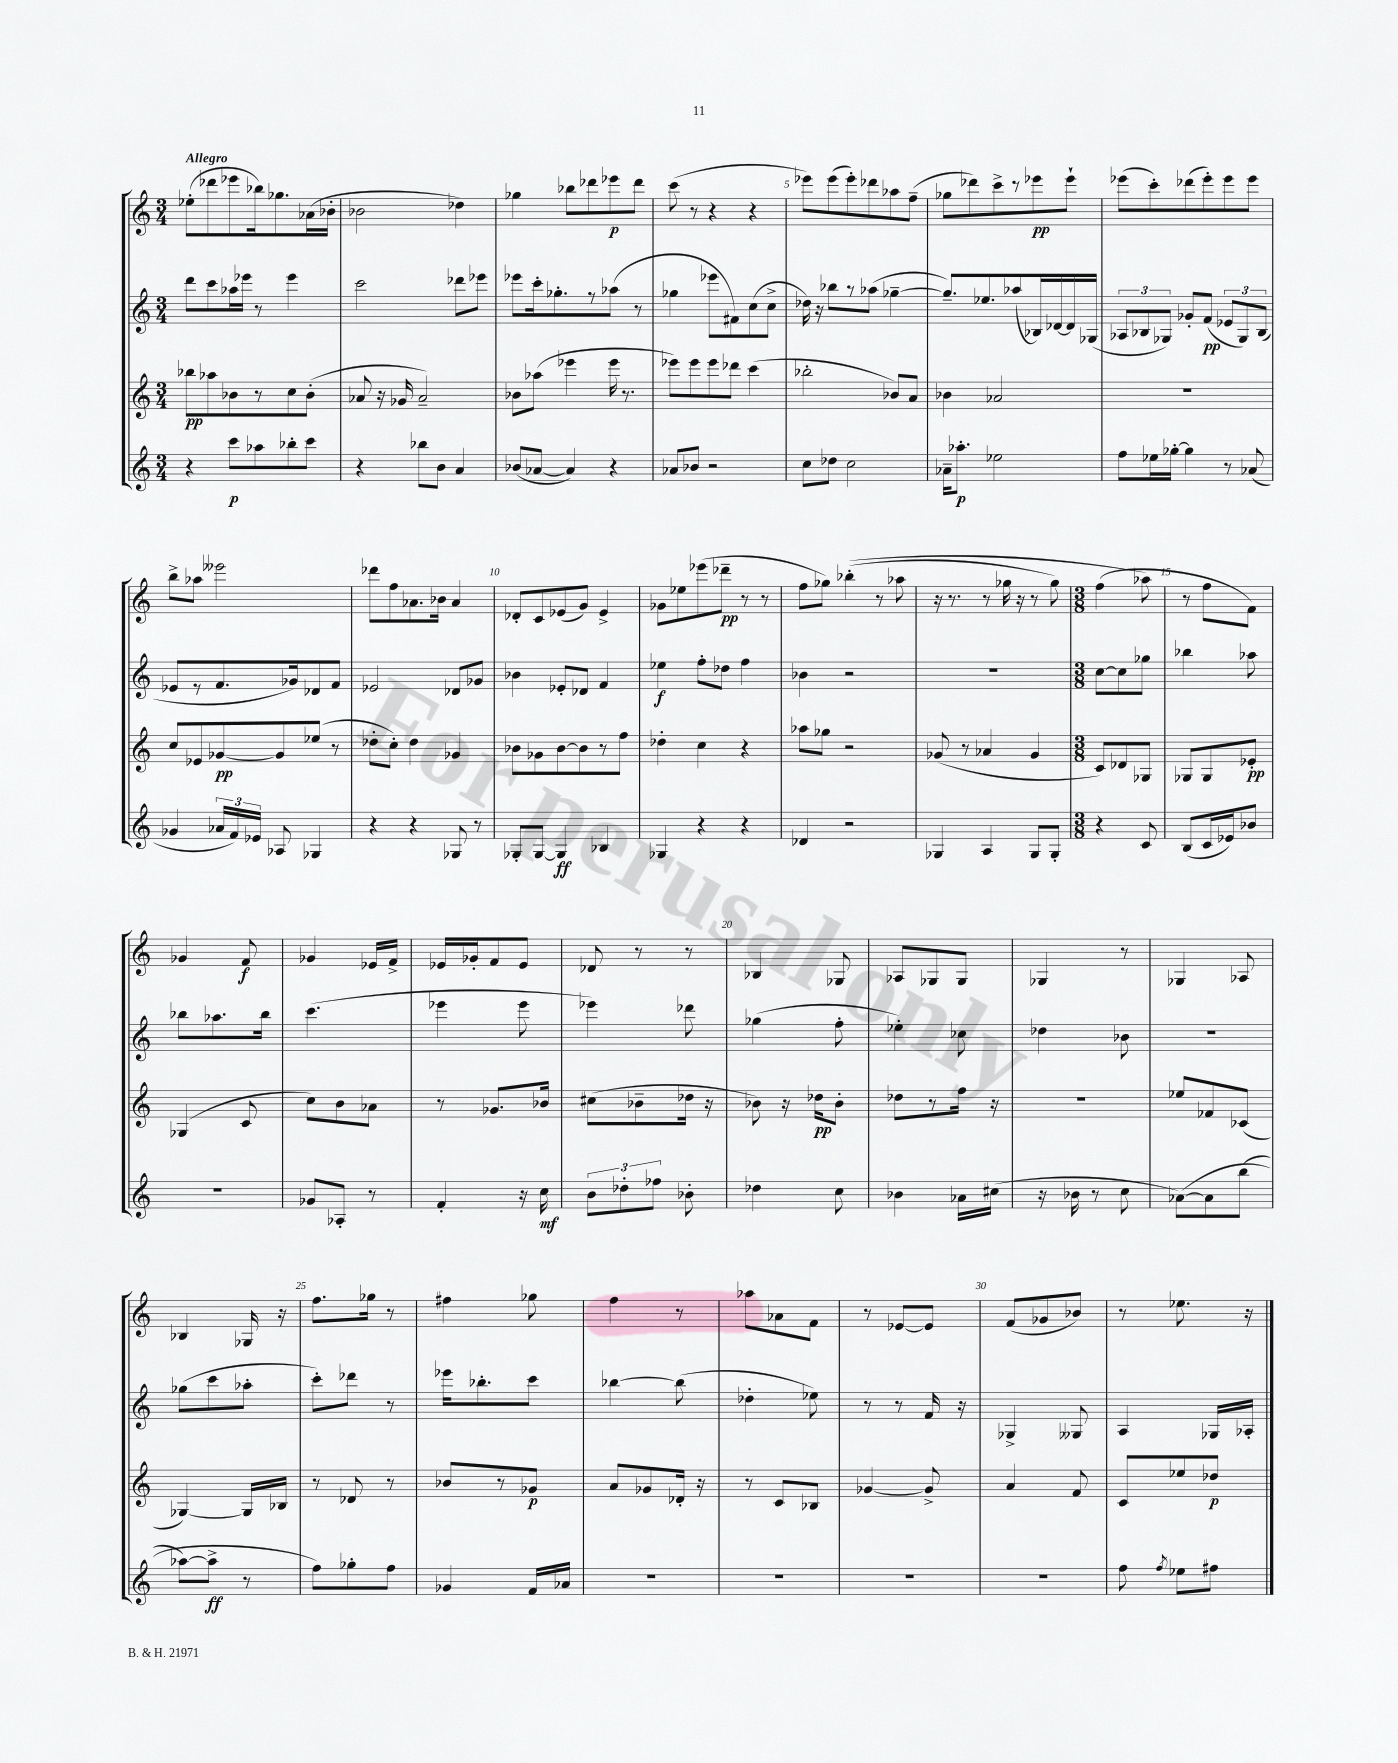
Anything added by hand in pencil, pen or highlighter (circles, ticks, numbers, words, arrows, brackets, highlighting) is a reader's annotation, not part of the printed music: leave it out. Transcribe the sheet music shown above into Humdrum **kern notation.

**kern	**dynam	**kern	**dynam	**kern	**dynam	**kern	**dynam
*part4	*part4	*part3	*part3	*part2	*part2	*part1	*part1
*staff4	*staff4	*staff3	*staff3	*staff2	*staff2	*staff1	*staff1
*clefG2	*	*clefG2	*	*clefG2	*	*clefG2	*
*k[]	*	*k[]	*	*k[]	*	*k[]	*
*M3/4	*	*M3/4	*	*M3/4	*	*M3/4	*
=1	=1	=1	=1	=1	=1	=1	=1
!	!	!	!	!	!	!LO:TX:a:B:t=Allegro	!
4r	.	8bb-X\L	pp	8ddd\L	.	(8ee-X'\L	.
.	.	8aa-X\	.	8ccc\	.	8ddd-X\	.
8ccc\L	p	8b-X\	.	16aa-X\L	.	8eee-X\	.
.	.	.	.	16eee-X\JJ	.	.	.
8aa-X\	.	8r	.	8r	.	16bb-X\k)	.
.	.	.	.	.	.	8.gg-X\	.
8bb-X'\	.	8cc\	.	4eee-\	.	.	.
8ccc\J	.	(8b-'\J	.	.	.	(16a-X\L	.
.	.	.	.	.	.	16b-X'\JJ	.
=2	=2	=2	=2	=2	=2	=2	=2
4r	.	8a-X/	.	2ccc\	.	2b-X\	.
.	.	16r	.	.	.	.	.
.	.	16g-X/	.	.	.	.	.
8bb-X\L	.	2a-~/)	.	.	.	.	.
8b\J	.	.	.	.	.	.	.
4a/	.	.	.	8ddd-X\L	.	4dd-X\)	.
.	.	.	.	8eee-X\J	.	.	.
=3	=3	=3	=3	=3	=3	=3	=3
(8b-X/L	.	8b-X\L	.	8eee-X\L	.	4gg-X\	.
[8a-X/J	.	(8aa-X\J	.	16ccc'\k	.	.	.
.	.	.	.	8.gg-X'\	.	.	.
4a-/])	.	4eee-X\	.	.	.	8bb-X\L	.
.	.	.	.	8r	.	8ddd-X\	.
4r	.	16eee-\	.	(8aa-X\J	.	8eee-X\	p
.	.	8.r	.	.	.	.	.
.	.	.	.	8r	.	8ddd-\J	.
=4	=4	=4	=4	=4	=4	=4	=4
8a-X/L	.	8eee-X\L)	.	4gg-X\	.	(8ccc\	.
8b-X/J	.	8eee-\	.	.	.	8r	.
2r	.	8eee-\	.	8eee-X\L	.	4r	.
.	.	8ddd-X\J	.	8f#X\)	.	.	.
.	.	(4ccc\	.	(8cc\	.	4r	.
.	.	.	.	8cc^\J	.	.	.
=5	=5	=5	=5	=5	=5	=5	=5
8cc\L	.	2bb-X'\	.	16dd-X\)	.	8eee-X\L)	.
.	.	.	.	16r	.	.	.
8dd-X\J	.	.	.	8bb-X\L	.	(8eee-\	.
2cc\	.	.	.	8r	.	8eee-'\)	.
.	.	.	.	(8aa-X\J	.	8ddd-X\	.
.	.	8b-X/L)	.	[4gg-X~\	.	8aa-X\	.
.	.	8a/J	.	.	.	(8ff~\J	.
=6	=6	=6	=6	=6	=6	=6	=6
16a-X~\KL	.	4b-X\	.	8.gg-~/L])	.	8gg-X\L	.
8.aa-X'\J	p	.	.	.	.	.	.
.	.	.	.	.	.	8ddd-X\)	.
.	.	.	.	8.ee-X/	.	.	.
2ee-X\	.	2a-X/	.	.	.	8ccc^\	.
.	.	.	.	(8aa-X/	.	8r	.
.	.	.	.	16B-X/L)	.	8eee-X\	pp
.	.	.	.	[16d-X/	.	.	.
.	.	.	.	16d-/]	.	8eee-`\J	.
.	.	.	.	(16G-X/JJ	.	.	.
=7	=7	=7	=7	=7	=7	=7	=7
8ff\L	.	2.r	.	12A-X/L	.	(8eee-X\L	.
.	.	.	.	12B-X/	.	.	.
16ee-X\L	.	.	.	.	.	8ccc'\)	.
.	.	.	.	12G-X/J)	.	.	.
[16gg-X'\JJ	.	.	.	.	.	.	.
4gg-\]	.	.	.	8g-X'/L	.	(8ddd-X\	.
.	.	.	.	(8f/J	pp	8eee-'\)	.
8r	.	.	.	12e-X/L	.	8eee-\	.
.	.	.	.	12G-/)	.	.	.
(8a-X/	.	.	.	.	.	8eee-\J	.
.	.	.	.	(12B-/J	.	.	.
!!LO:LB:g=z
=8	=8	=8	=8	=8	=8	=8	=8
4g-X/	.	8cc/L	.	8e-X/L	.	8bb^\L	.
.	.	8e-X/	.	8r	.	8aa-X\J	.
24a-X/LL	.	[8g-X/	pp	8.f/	.	2eee--X\	.
24f/)	.	.	.	.	.	.	.
24e-X/JJ	.	.	.	.	.	.	.
8A-X/	.	8g-/]	.	.	.	.	.
.	.	.	.	16g-X/k)	.	.	.
4G-X/	.	(8ee-X/J	.	8d-X/	.	.	.
.	.	8r	.	8f/J	.	.	.
=9	=9	=9	=9	=9	=9	=9	=9
4r	.	8dd-X'\L	.	2e-X/	.	8ddd-X\L	.
.	.	8cc'\J)	.	.	.	8ff\	.
4r	.	4dd-\	.	.	.	8.a-X\	.
.	.	.	.	.	.	16b-X\Jk	.
8G-X/	.	4g-X/	.	8d-X/L	.	4a-/	.
8r	.	.	.	8g-X/J	.	.	.
=10	=10	=10	=10	=10	=10	=10	=10
8G-X'/L	.	8b-X\L	.	4b-X\	.	8d-X'/L	.
[8G-/J	.	8g-X\	.	.	.	8c/	.
4G-/]	ff	[8b-\	.	8e-X'/L	.	(8e-X/	.
.	.	8b-\]	.	8d-X/J	.	8g/J)	.
4B-X/	.	8r	.	4f/	.	4e-^/	.
.	.	8ff\J	.	.	.	.	.
=11	=11	=11	=11	=11	=11	=11	=11
4G-X/	.	4dd-X'\	.	4ee-X\	f	8g-X\L	.
.	.	.	.	.	.	8ee-X\	.
4r	.	4cc\	.	8ff'\L	.	(8eee-X\	.
.	.	.	.	8dd-X\J	.	8ddd-X~\J	pp
4r	.	4r	.	4ff\	.	8r	.
.	.	.	.	.	.	8r	.
=12	=12	=12	=12	=12	=12	=12	=12
4d-X/	.	8aa-X\L	.	4b-X\	.	8ff\L	.
.	.	8gg-X\J	.	.	.	8gg-X\J)	.
2r	.	2r	.	2r	.	((4bb-X'\	.
.	.	.	.	.	.	8r	.
.	.	.	.	.	.	8aa-X\	.
=13	=13	=13	=13	=13	=13	=13	=13
4G-X/	.	(8g-X/	.	2.r	.	16r	.
.	.	.	.	.	.	8.r	.
.	.	8r	.	.	.	.	.
4A/	.	4a-X/	.	.	.	8r	.
.	.	.	.	.	.	16gg-X\	.
.	.	.	.	.	.	16r	.
8G-/L	.	4g-/	.	.	.	8r	.
8G-'/J	.	.	.	.	.	8gg-\)	.
=14	=14	=14	=14	=14	=14	=14	=14
*M3/8	*	*M3/8	*	*M3/8	*	*M3/8	*
4r	.	8c/L)	.	[8cc\L	.	(4ff\	.
.	.	8d-X/	.	8cc\]	.	.	.
8c/	.	8G-X/J	.	8gg-X\J	.	8aa-X\)	.
=15	=15	=15	=15	=15	=15	=15	=15
(8B/L	.	8G-X/L	.	4bb-X\	.	8r	.
16c/L	.	8G-/	.	.	.	8ff\L	.
16e-X/J)	.	.	.	.	.	.	.
8b-X/J	.	8e-X'/J	pp	8aa-X\	.	8f\J)	.
!!LO:LB:g=z
=16	=16	=16	=16	=16	=16	=16	=16
4.r	.	(4G-X/	.	8bb-X\L	.	4g-X/	.
.	.	.	.	8.aa-X\	.	.	.
.	.	8c/	.	.	.	8f/	f
.	.	.	.	16bb-\Jk	.	.	.
=17	=17	=17	=17	=17	=17	=17	=17
8g-X/L	.	8cc\L)	.	(4.ccc\	.	4g-X/	.
8A-X'/J	.	8b\	.	.	.	.	.
8r	.	8a-X\J	.	.	.	16e-X/LL	.
.	.	.	.	.	.	16f^/JJ	.
=18	=18	=18	=18	=18	=18	=18	=18
4f'/	.	8r	.	4eee-X\	.	16e-X/LL	.
.	.	.	.	.	.	16g-X'/J	.
.	.	8.g-X/L	.	.	.	8f/	.
16r	.	.	.	8eee-\	.	8e-/J	.
16cc\	mf	16b-X/Jk	.	.	.	.	.
=19	=19	=19	=19	=19	=19	=19	=19
12b\L	.	(8cc#X\L	.	4eee-X\)	.	8d-X/	.
12dd-X'\	.	.	.	.	.	.	.
.	.	8b-X~\	.	.	.	8r	.
12ff-X\J	.	.	.	.	.	.	.
8b-X'\	.	16dd-X\Jk	.	8ddd-X\	.	8r	.
.	.	16r	.	.	.	.	.
=20	=20	=20	=20	=20	=20	=20	=20
4dd-X\	.	8b-X\)	.	(4gg-X\	.	4B-X/	.
.	.	16r	.	.	.	.	.
.	.	16dd-X\KL	pp	.	.	.	.
8cc\	.	8b-'\J	.	8ff'\	.	8G-X/	.
=21	=21	=21	=21	=21	=21	=21	=21
4b-X\	.	8dd-X\L	.	4ee-X'\)	.	8A-X/L	.
.	.	8r	.	.	.	8G-X/	.
16a-X\LL	.	16ff\Jk	.	8cc-X\	.	8G-/J	.
(16cc#X\JJ	.	16r	.	.	.	.	.
=22	=22	=22	=22	=22	=22	=22	=22
16r	.	4.r	.	4dd-X\	.	4G-X/	.
16b-X\	.	.	.	.	.	.	.
8r	.	.	.	.	.	.	.
8cc\	.	.	.	8b-X\	.	8r	.
=23	=23	=23	=23	=23	=23	=23	=23
([8a-X\L)	.	8ee-X/L	.	4.r	.	4G-X/	.
8a-\]	.	8f-X/	.	.	.	.	.
(8bb\J	.	(8c-X/J	.	.	.	8A-X/	.
!!LO:LB:g=z
=24	=24	=24	=24	=24	=24	=24	=24
[8aa-X\L)	.	[4G-X/)	.	(8gg-X\L	.	4B-X/	.
8aa-^\J]	ff	.	.	8ccc\	.	.	.
8r	.	16G-/LL]	.	8aa-X'\J	.	16G-X/	.
.	.	16B-X/JJ	.	.	.	16r	.
=25	=25	=25	=25	=25	=25	=25	=25
8ff\L)	.	8r	.	8ccc'\L)	.	8.ff\L	.
8gg-X'\	.	8d-X/	.	8ddd-X\J	.	.	.
.	.	.	.	.	.	16gg-X\Jk	.
8ff\J	.	8r	.	8r	.	8r	.
=26	=26	=26	=26	=26	=26	=26	=26
4g-X/	.	8b-X/L	.	16eee-X\KL	.	4ff#X\	.
.	.	.	.	8.bb-X'\	.	.	.
.	.	8r	.	.	.	.	.
16f/LL	.	8g-X/J	p	8ccc\J	.	8gg-X\	.
16a-X/JJ	.	.	.	.	.	.	.
=27	=27	=27	=27	=27	=27	=27	=27
4.r	.	8a/L	.	[4bb-X\	.	4ff\	.
.	.	8g-X/	.	.	.	.	.
.	.	16d-X'/Jk	.	(8bb-\]	.	8r	.
.	.	16r	.	.	.	.	.
=28	=28	=28	=28	=28	=28	=28	=28
4.r	.	8r	.	4dd-X'\	.	8aa-X\L	.
.	.	8c/L	.	.	.	8a-X\	.
.	.	8B-X/J	.	8ee-X\)	.	8f\J	.
=29	=29	=29	=29	=29	=29	=29	=29
4.r	.	[4g-X/	.	8r	.	8r	.
.	.	.	.	8r	.	[8e-X/L	.
.	.	8g-^/]	.	16f/	.	8e-/J]	.
.	.	.	.	16r	.	.	.
=30	=30	=30	=30	=30	=30	=30	=30
4.r	.	4a/	.	4G-X^/	.	(8f/L	.
.	.	.	.	.	.	8g-X/	.
.	.	8f/	.	8G--X/	.	8b-X/J)	.
=31	=31	=31	=31	=31	=31	=31	=31
8ff\	.	8c/L	.	4A/	.	8r	.
8qff/	.	.	.	.	.	.	.
8ee-X\L	.	8ee-X/	.	.	.	8.ee-X\	.
8ff#X\J	.	8dd-X/J	p	16G-X/LL	.	.	.
.	.	.	.	16A-X'/JJ	.	16r	.
==	==	==	==	==	==	==	==
*-	*-	*-	*-	*-	*-	*-	*-
